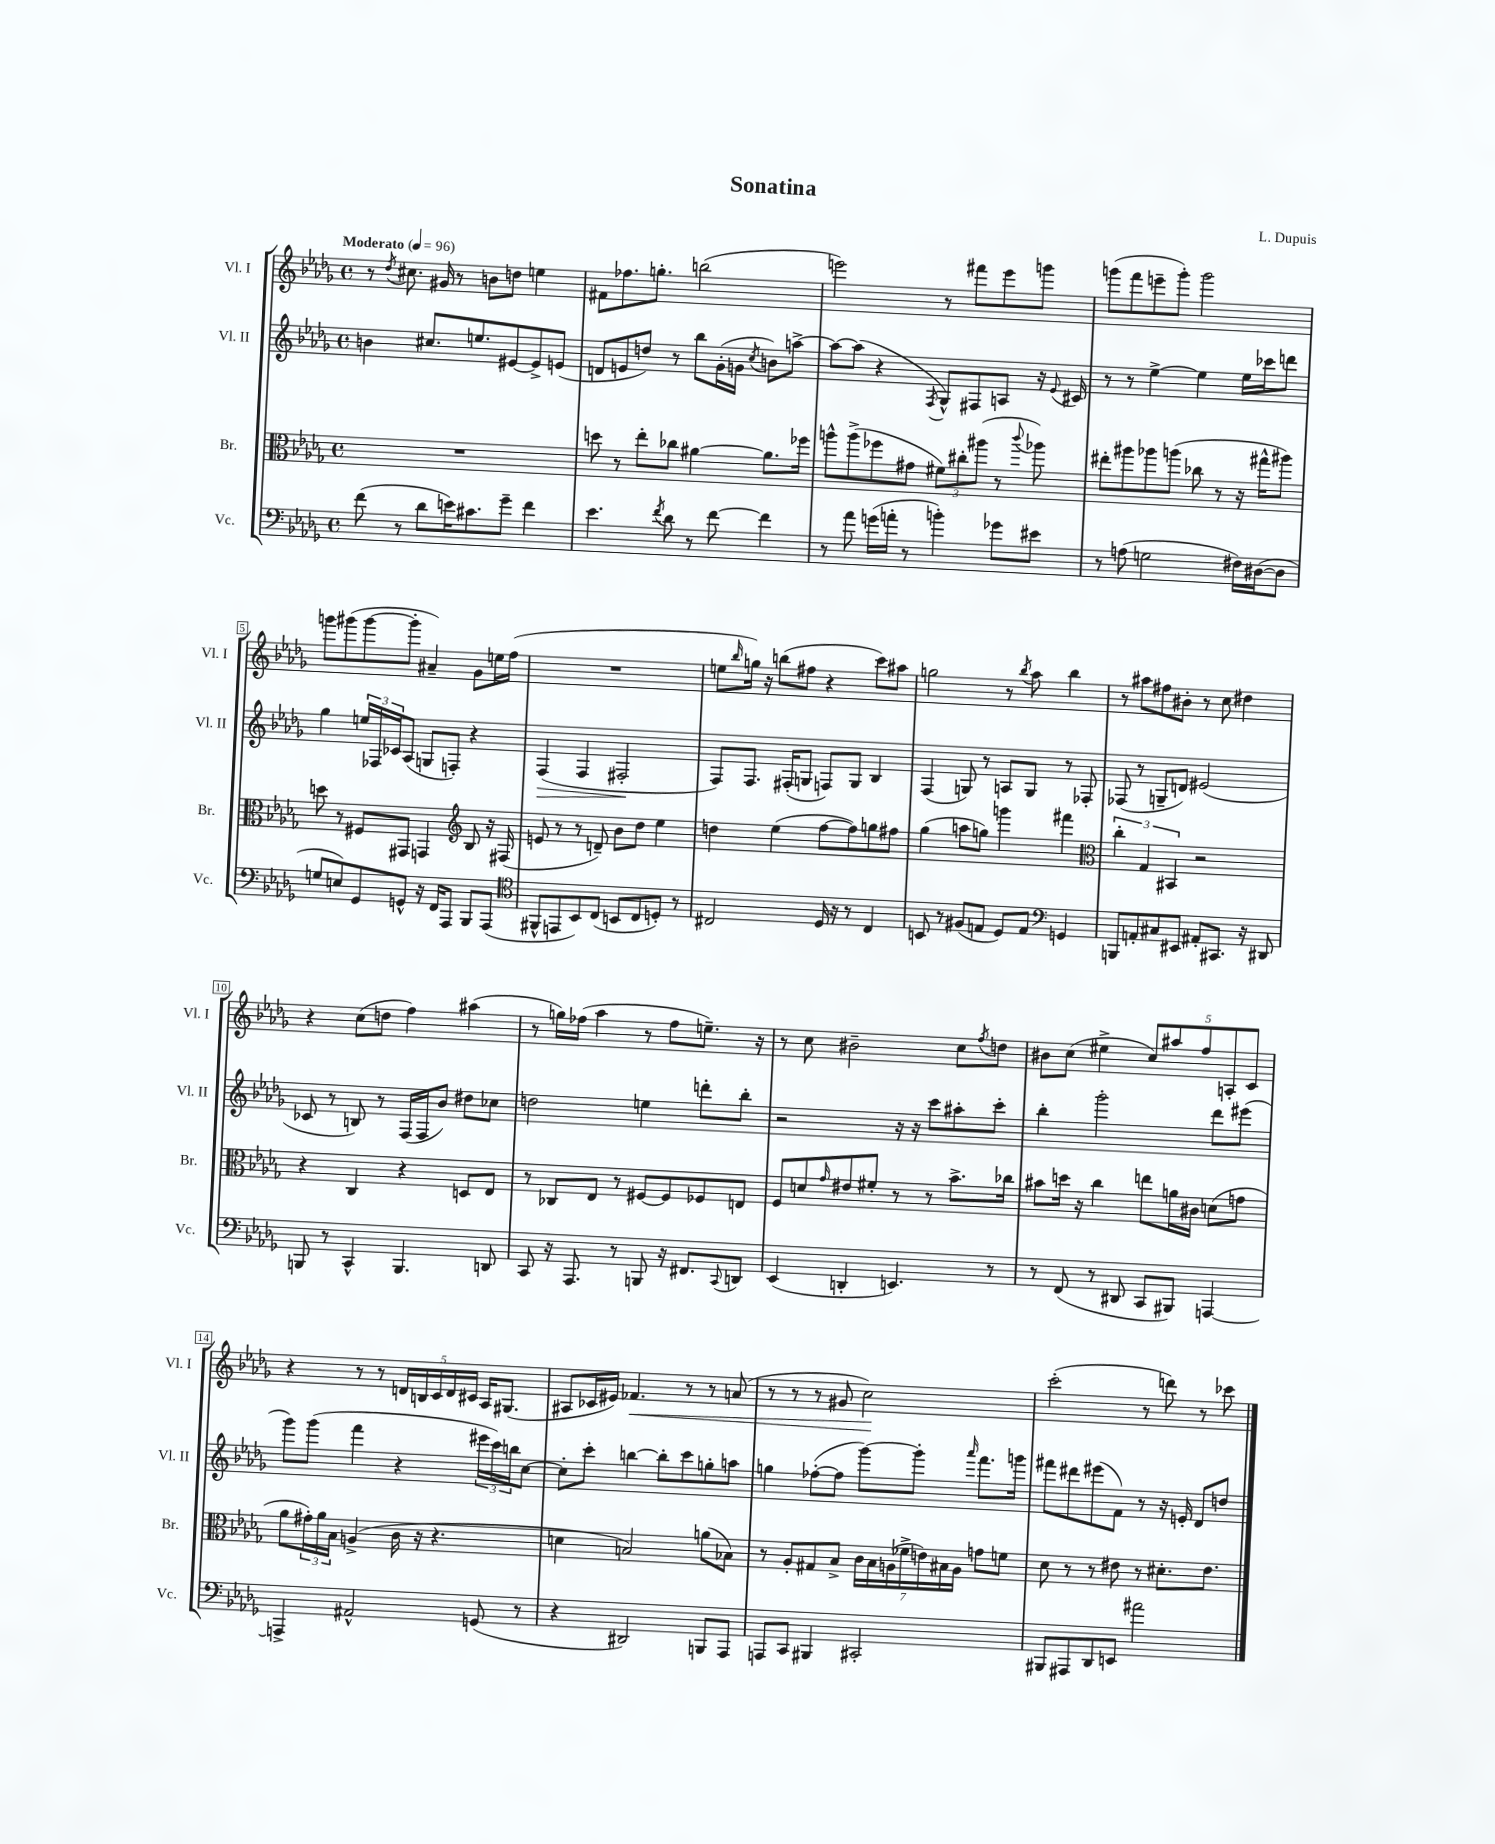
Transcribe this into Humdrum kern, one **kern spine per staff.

**kern	**kern	**kern	**dynam	**kern	**dynam
*part4	*part3	*part2	*part2	*part1	*part1
*staff4	*staff3	*staff2	*staff2	*staff1	*staff1
*I"Vc.	*I"Br.	*I"Vl. II	*	*I"Vl. I	*
*I'Vc.	*I'Br.	*I'Vl. II	*	*I'Vl. I	*
*clefF4	*clefC3	*clefG2	*	*clefG2	*
*k[b-e-a-d-g-]	*k[b-e-a-d-g-]	*k[b-e-a-d-g-]	*	*k[b-e-a-d-g-]	*
*M4/4	*M4/4	*M4/4	*	*M4/4	*
*met(c)	*met(c)	*met(c)	*	*met(c)	*
*MM96	*MM96	*MM96	*	*MM96	*
=1	=1	=1	=1	=1	=1
!	!	!	!	!LO:TX:a:B:t=Moderato	!
(8f\	1r	4bn\	.	8r	.
.	.	.	.	8qdd-/	.
8r	.	.	.	8.cc#X\	.
8d-\L	.	8.cc#X/L	.	.	.
.	.	.	.	16g#X/	.
16en\K)	.	.	.	8r	.
8.c#X\	.	8.een/	.	.	.
.	.	.	.	8bn\L	.
8g-~\J	.	[8e#X/	.	8ddn\J	.
4f\	.	8e#^/]	.	4een\	.
.	.	(8en/J	.	.	.
=2	=2	=2	=2	=2	=2
4.e-\	8ddn\	8dn/L	.	8f#X\L	.
.	8r	8en/	.	8.ff-X\	.
.	8ee-'\L	8ddn/J)	.	.	.
.	.	.	.	8.ggn'\J	.
8qf/	.	.	.	.	.
8d-\	8cc-X\J	8r	.	.	.
8r	[4a#X\	8bb-\L	.	(2bbn\	.
[8f\	.	(16g-'\L	.	.	.
.	.	16gn\JJ	.	.	.
.	.	8qcc/	.	.	.
4f\]	8.a#\L]	8bn\L)	.	.	.
.	.	[8aan^\J	.	.	.
.	16ff-X\Jk	.	.	.	.
=3	=3	=3	=3	=3	=3
8r	8aan^^\L	8aa\L_	.	2eeen\)	.
8a-\	(8aa^\	(8aa\J]	.	.	.
(16gn\LL	8ff-X\	4r	.	.	.
16an'\JJ	.	.	.	.	.
8r	8g#X\J	.	.	.	.
.	.	8qF/	.	.	.
4bn'\)	12f#X\L)	8G-^^/L)	.	8r	.
.	12cc#X'\	.	.	.	.
.	.	8F#X/	.	8fff#X\L	.
.	(12aa#X\J	.	.	.	.
8g-X\L	8r	8An/J	.	8eee\	.
.	8qqccc/	.	.	.	.
8e#X\J	8aa-X\)	16r	.	8gggn\J	.
.	.	8qqe-/	.	.	.
.	.	16c#X/	.	.	.
=4	=4	=4	=4	=4	=4
8r	8ee#X'\L	8r	.	(8gggn\L	.
(8An\	8aa#X\	8r	.	8fff\	.
2Gn\	8aa-X\	[4ee-^\	.	8eeen~\	.
.	(8aan\J	.	.	8ggg'\J)	.
.	8cc-X\	4ee-\]	.	2ggg\	.
.	8r	.	.	.	.
16F#X\LL)	16r	16ee-\LL	.	.	.
([16D#X\J	16gg#X^^\KL	16ccc-X\J	.	.	.
8D#\J]	8aa#X\J)	8dddn\J	.	.	.
!!LO:LB:g=z
=5	=5	=5	=5	=5	=5
8Gn/L	8ddn\	4gg-\	.	8gggn\L	.
8En/)	8r	.	.	(8ggg#X\	.
8GG-/	8F#X/L	24een/LL	.	[8ggg#\	.
.	.	24F-X/	.	.	.
.	.	24c-X/J	.	.	.
8GGn^^/J	8GG#X/J	(8A-/J	.	8ggg#'\J]	.
16r	4GGn/	8Gn/L	.	4a#X~/)	.
16FF/KL	.	.	.	.	.
8AAA-/J	.	8Fn'/J)	.	.	.
*	*clefG2	*	*	*	*
8BBB-/L	8B-/	4r	.	8g-\L	.
(8AAA-/J	16r	.	.	16een\L	.
.	(16F#X/	.	.	(16ff\JJ	.
=6	=6	=6	=6	=6	=6
*clefC4	*	*	*	*	*
!	!	!	!LO:HP:b	!	!
8FF#X^^/L	8en/	(4F/	>	1r	.
8EEn/	8r	.	.	.	.
8BB-/)	8r	4F/	.	.	.
(8C/J	8dn~/)	.	.	.	.
8BBn/L	8b-\L	2F#X'/	.	.	.
8C/	8dd-\J	.	.	.	.
8Dn'/J)	4ee-\	.	.	.	.
8r	.	.	.	.	.
.	.	.	]	.	.
=7	=7	=7	=7	=7	=7
2C#X/	4ddn\	8F/L)	.	8een\L	.
.	.	.	.	16qqbb-/	.
.	.	8.F/J	.	16ggn\Jk)	.
.	.	.	.	16r	.
.	(4ee-\	.	.	(8bbn\L	.
.	.	(16F#X'/KL	.	.	.
.	.	8Gn/J	.	8ff#X\J	.
16D-/	[8ff\L	8Fn/L)	.	4r	.
16r	.	.	.	.	.
8r	8ff\])	8G/J	.	.	.
4C#/	8ggn\	4B-/	.	8ccc\L)	.
.	8ff#X\J	.	.	8aa#X\J	.
=8	=8	=8	=8	=8	=8
8BBn/	(4gg-\	(4F/	.	2ggn\	.
8r	.	.	.	.	.
(8F#X/L	8aan\L	8Gn/)	.	.	.
8En/J	8ggn\J)	8r	.	.	.
8D-/L)	4gggn\	8An/L	.	8r	.
.	.	.	.	8qbb-/	.
8E/J	.	8G/J	.	8aa-\	.
*clefF4	*	*	*	*	*
4GGn/	4fff#X\	8r	.	4bb-\	.
.	.	8F-X'/	.	.	.
=9	=9	=9	=9	=9	=9
*	*clefC3	*	*	*	*
8BBBn/L	6cc'\	(8F-X/	.	8r	.
8AAn'/	.	8r	.	8aa#X\L	.
.	6G-/	.	.	.	.
8C#X/	.	8Gn~/L	.	8ff#X\	.
.	6BB#X/	.	.	.	.
8EE#X/J	.	8dn/J)	.	8b#X'\J	.
8AA#X'/L	2r	(2e#X/	.	8r	.
8.CC#X/J	.	.	.	8cc\	.
.	.	.	.	4dd#X\	.
16r	.	.	.	.	.
8DD#X/	.	.	.	.	.
!!LO:LB:g=z
=10	=10	=10	=10	=10	=10
8BBBn/	4r	8c-X/	.	4r	.
8r	.	8r	.	.	.
4CC^^/	4C/	8Bn/)	.	(8cc\L	.
.	.	8r	.	8ddn\J	.
4.BBB/	4r	(16F/LL	.	4ff\)	.
.	.	16F/J	.	.	.
.	.	8b-/J)	.	.	.
.	8Dn/L	8dd#X\L	.	(4aa#X\	.
8DDn/	8E-/J	8cc-X\J	.	.	.
=11	=11	=11	=11	=11	=11
8CC/	8r	2ddn\	.	8r	.
16r	8C-X/L	.	.	16ggn\LL)	.
8.AAA-/	.	.	.	(16ff-X\JJ	.
.	8E-/J	.	.	4aa-\	.
8r	8r	.	.	.	.
8BBBn/	[8F#X/L	4een\	.	8r	.
16r	8F#/]	.	.	8ff-\L	.
8.FF#X/L	.	.	.	.	.
.	8F-X/	8dddn'\L	.	8.een~\J)	.
8qqCC/	.	.	.	.	.
8DDn/J	8En/J	8bb-'\J	.	.	.
.	.	.	.	16r	.
=12	=12	=12	=12	=12	=12
(4EE-/	8F/L	2r	.	8r	.
.	8dn/	.	.	8cc\	.
.	16qqg-/	.	.	.	.
4DDn'/	8e#X/	.	.	2b#X~\	.
.	8f#X'/J	.	.	.	.
4.EEn/)	8r	16r	.	.	.
.	.	16r	.	.	.
.	8r	8ccc\L	.	.	.
.	8.b-^\L	8aa#X'\	.	8cc\L	.
.	.	.	.	8qff/	.
8r	.	8ccc'\J	.	8ddn\J	.
.	16cc-X\Jk	.	.	.	.
=13	=13	=13	=13	=13	=13
8r	8b#X\L	4bb-'\	.	8b#X\L	.
(8FF/	16ddn\Jk	.	.	(8cc\J	.
.	16r	.	.	.	.
8r	4cc\	2ggg-'\	.	4ee#X^\	.
8DD#X/	.	.	.	.	.
8CC/L	8een\L	.	.	10cc/L)	.
.	.	.	.	10aa#X/	.
8BBB#X/J)	16an\L	.	.	.	.
.	16c#X\JJ	.	.	.	.
.	.	.	.	10ff/	.
[4AAAn/	(8dn\L	8ddd-\L	.	.	.
.	.	.	.	10An'/	.
.	8gn\J	(8eee#X\J	.	.	.
.	.	.	.	10c/J	.
!!LO:LB:g=z
=14	=14	=14	=14	=14	=14
4AAAn^/]	8a-\L	8ggg-\L)	.	4r	.
.	24g#X'\L)	(8ggg-\J	.	.	.
.	24a-\	.	.	.	.
.	24B-\JJ	.	.	.	.
2AA#X^^/	(4An^/	4fff\	.	8r	.
.	.	.	.	8r	.
.	16c\	4r	.	20dn/LL	.
.	.	.	.	20Bn/	.
.	16r	.	.	.	.
.	.	.	.	20c/	.
.	4.r	.	.	.	.
.	.	.	.	20d/	.
.	.	.	.	20c#X/JJ	.
(8GGn/	.	24eee#X\LL	.	16A-/KL	.
.	.	24ccc\)	.	.	.
.	.	.	.	(8.G#X/J	.
.	.	24bbn\J	.	.	.
8r	.	[8cc\J	.	.	.
=15	=15	=15	=15	=15	=15
4r	4dn\	8cc'\L]	.	8A#X/L	.
.	.	8ccc'\J	.	16c-X/L	.
.	.	.	.	16e#X/JJ)	.
!	!	!	!	!	!LO:HP:b
2DD#X/)	2Bn/)	[4bbn\	.	4.f-X/	<
.	.	8bb'\L]	.	.	.
.	.	8ccc\	.	8r	.
8BBBn/L	(8an\L	8ggn'\	.	8r	.
8AAA-/J	8B-X\J)	8aan\J	.	(8an/	.
=16	=16	=16	=16	=16	=16
8AAAn/L	8r	4ggn\	.	8r	.
8CC/J	8A-'/L	.	.	8r	.
4BBB#X/	8G#X/	([8ff-X'\L	.	8r	.
.	8B-^/J	8ff-\J]	.	8g#X/	.
2CC#X'/	28c\LL	[8ggg-\L)	.	2cc\)	.
.	28B-\	.	.	.	.
.	(28An\	.	.	.	.
.	28f-X^\	.	.	.	.
.	.	8ggg-'\J]	.	.	.
.	28en\)	.	.	.	.
.	28B#X\	.	.	.	.
.	28A\JJ	.	.	.	.
.	.	16qqaaa-/	.	.	.
.	8gn\L	8.fff\L	.	.	.
.	8fn\J	.	.	.	.
.	.	16gggn\Jk	.	.	.
.	.	.	.	.	[
=17	=17	=17	=17	=17	=17
8BBB#X/L	8d-\	8fff#X\L	.	(2ccc'\	.
8AAA#X/	8r	8ddd#X\	.	.	.
8DD-/	8r	(8eee#X\	.	.	.
8EEn/J	8e#X\	8f\J)	.	.	.
2a#X\	8r	8r	.	8r	.
.	8.d#X'\L	16r	.	8dddn\)	.
.	.	16en'/	.	.	.
.	.	8d-/L	.	8r	.
.	8.e#\J	.	.	.	.
.	.	8ddn/J	.	8ccc-X\	.
==	==	==	==	==	==
*-	*-	*-	*-	*-	*-
